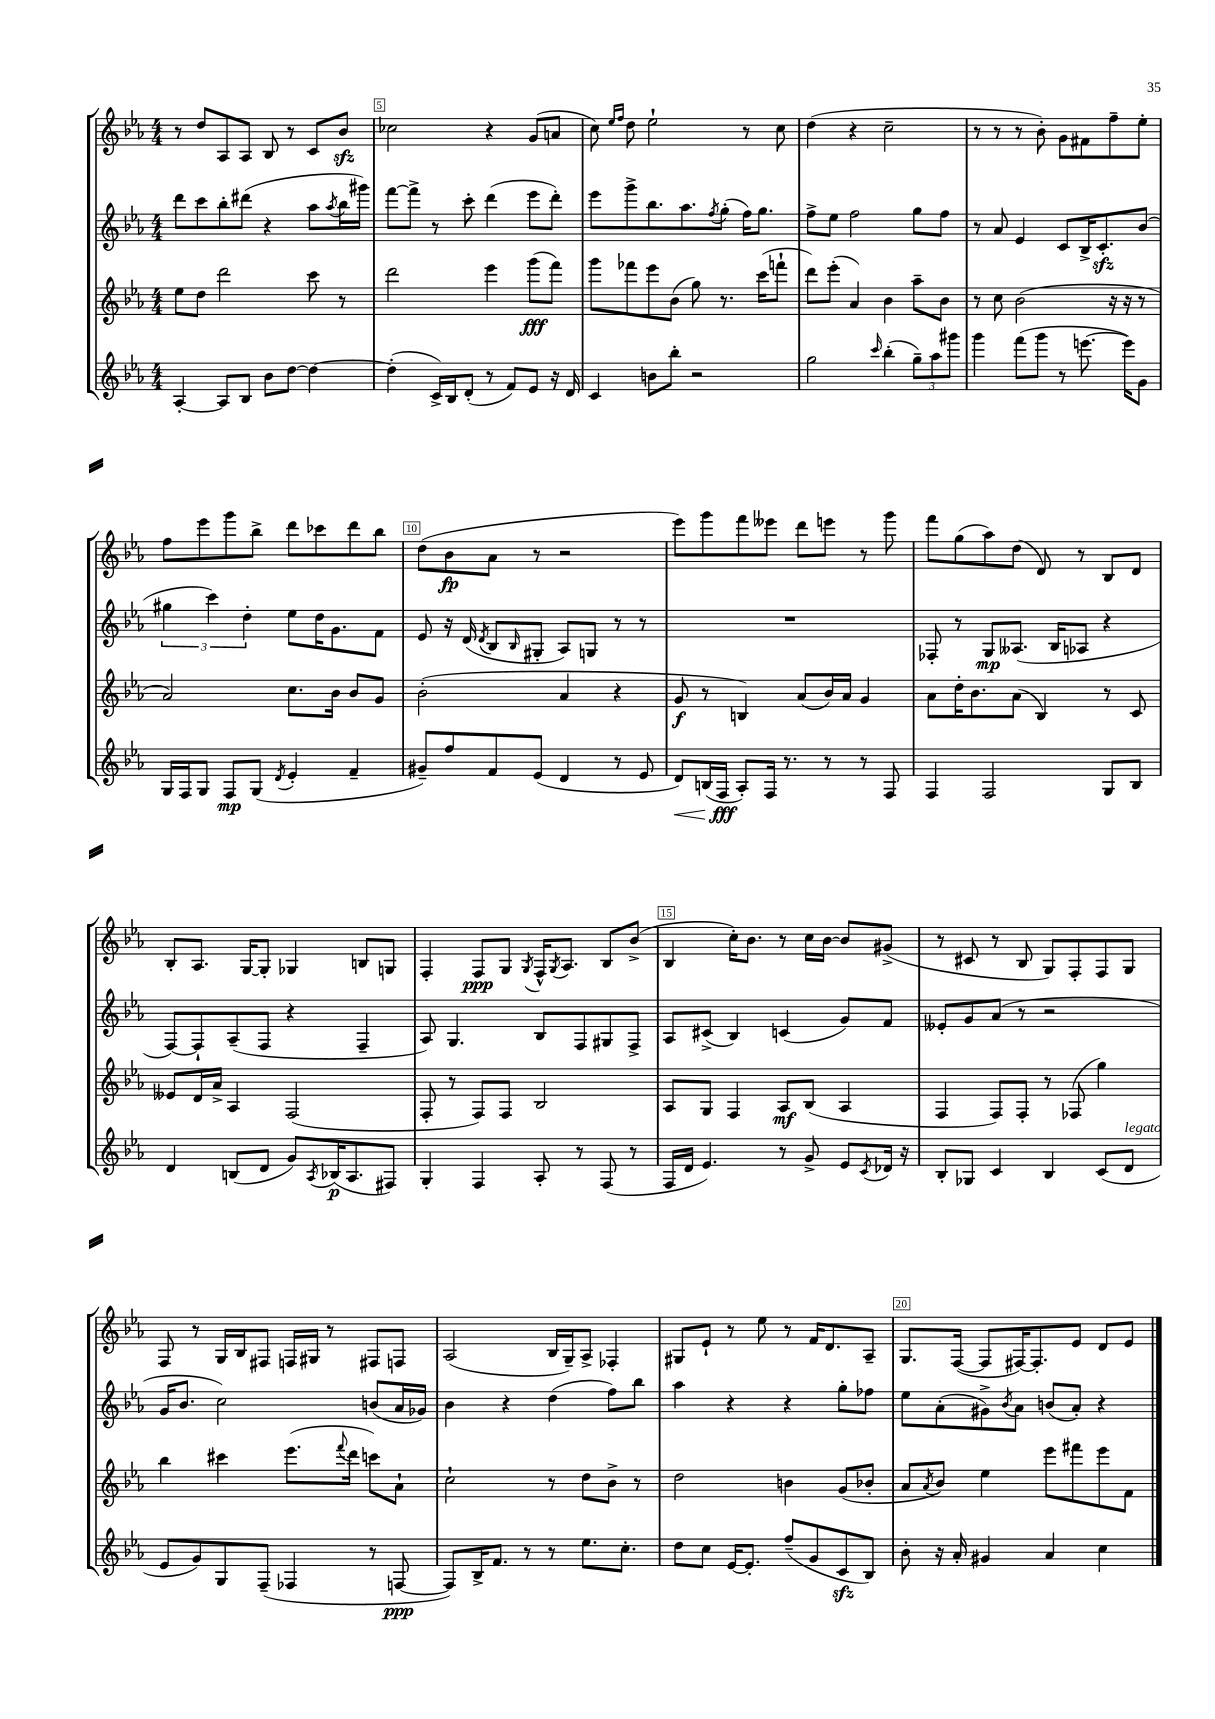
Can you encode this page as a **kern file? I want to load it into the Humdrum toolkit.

**kern	**dynam	**kern	**dynam	**kern	**dynam	**kern	**dynam
*part4	*part4	*part3	*part3	*part2	*part2	*part1	*part1
*staff4	*staff4	*staff3	*staff3	*staff2	*staff2	*staff1	*staff1
*clefG2	*	*clefG2	*	*clefG2	*	*clefG2	*
*k[b-e-a-]	*	*k[b-e-a-]	*	*k[b-e-a-]	*	*k[b-e-a-]	*
*M4/4	*	*M4/4	*	*M4/4	*	*M4/4	*
=4	=4	=4	=4	=4	=4	=4	=4
[4A-'/	.	8ee-\L	.	8ddd\L	.	8r	.
.	.	8dd\J	.	8ccc\	.	8dd/L	.
8A-/L]	.	2ddd\	.	8bb-'\	.	8A-/	.
8B-/J	.	.	.	(8ddd#X\J	.	8A-/J	.
8b-\L	.	.	.	4r	.	8B-/	.
[8dd\J	.	.	.	.	.	8r	.
4dd\_	.	8ccc\	.	8aa-\L	.	8c/L	.
.	.	.	.	8qaa-/	.	.	.
.	.	8r	.	16bb-\L	.	8b-zz/J	.
.	.	.	.	16ggg#X\JJ)	.	.	.
=5	=5	=5	=5	=5	=5	=5	=5
(4dd'\]	.	2ddd\	.	[8fff\L	.	2cc-X\	.
.	.	.	.	8fff^\J]	.	.	.
16c^/LL)	.	.	.	8r	.	.	.
16B-/J	.	.	.	.	.	.	.
(8d'/J	.	.	.	8ccc'\	.	.	.
8r	.	4eee-\	.	(4ddd\	.	4r	.
8f/L)	.	.	.	.	.	.	.
8e-/J	.	(8ggg\L	fff	8eee-\L	.	(8g/L	.
16r	.	8fff\J)	.	8ddd'\J)	.	8an/J	.
16d/	.	.	.	.	.	.	.
=6	=6	=6	=6	=6	=6	=6	=6
4c/	.	8ggg\L	.	8eee-\L	.	8cc\)	.
.	.	.	.	.	.	16qqee-/LL	.
.	.	.	.	.	.	16qqff/JJ	.
.	.	8fff-X\	.	8ggg^\	.	8dd\	.
8bn\L	.	8eee-\	.	8.bb-\	.	2ee-`\	.
8bb-'\J	.	(8b-\J	.	.	.	.	.
.	.	.	.	8.aa-\	.	.	.
2r	.	8gg\)	.	.	.	.	.
.	.	.	.	8qff/	.	.	.
.	.	8.r	.	(8gg'\J	.	.	.
.	.	.	.	16ff\KL)	.	8r	.
.	.	(16ccc\KL	.	8.gg\J	.	.	.
.	.	8fffn`\J	.	.	.	8cc\	.
=7	=7	=7	=7	=7	=7	=7	=7
2gg\	.	8ddd\L)	.	8ff^\L	.	(4dd\	.
.	.	(8eee-'\J	.	8ee-\J	.	.	.
.	.	4a-/)	.	2ff\	.	4r	.
16qqccc/	.	.	.	.	.	.	.
(4bb-'\	.	4b-\	.	.	.	2cc~\	.
12gg~\L)	.	8aa-~\L	.	8gg\L	.	.	.
12aa-\	.	.	.	.	.	.	.
.	.	8b-\J	.	8ff\J	.	.	.
12ggg#X\J	.	.	.	.	.	.	.
=8	=8	=8	=8	=8	=8	=8	=8
4ggg\	.	8r	.	8r	.	8r	.
.	.	8cc\	.	8a-/	.	8r	.
(8fff\L	.	(2b-\	.	4e-/	.	8r	.
8ggg\J	.	.	.	.	.	8b-'\)	.
8r	.	.	.	8c/L	.	8g\L	.
[8.eeen\	.	.	.	16B-^/K	.	8f#X\	.
.	.	.	.	8.czz'/	.	.	.
.	.	16r	.	.	.	8ff~\	.
16eee\KL])	.	16r	.	.	.	.	.
8g\J	.	8r	.	(8b-/J	.	8ee-'\J	.
!!LO:LB:g=z
=9	=9	=9	=9	=9	=9	=9	=9
16G/LL	.	2a-/)	.	6gg#X\	.	8ff\L	.
16F/J	.	.	.	.	.	.	.
8G/J	.	.	.	.	.	8eee-\	.
.	.	.	.	6ccc\)	.	.	.
8F/L	mp	.	.	.	.	8ggg\	.
.	.	.	.	6dd'\	.	.	.
(8G/J	.	.	.	.	.	8bb-^\J	.
8qd/	.	.	.	.	.	.	.
4e-'/	.	8.cc\L	.	8ee-\L	.	8ddd\L	.
.	.	.	.	16dd\K	.	8ccc-X\	.
.	.	16b-\Jk	.	8.g\	.	.	.
4f~/	.	8b-/L	.	.	.	8ddd\	.
.	.	8g/J	.	8f\J	.	8bb-\J	.
=10	=10	=10	=10	=10	=10	=10	=10
8g#X~/L)	.	(2b-'\	.	8e-/	.	(8dd\L	.
8ff/	.	.	.	16r	.	8b-\	fp
.	.	.	.	(16d/	.	.	.
.	.	.	.	8qd/	.	.	.
8f/	.	.	.	8B-/L	.	8a-\J	.
.	.	.	.	16qqB-/	.	.	.
(8e-/J	.	.	.	8G#X'/J	.	8r	.
4d/	.	4a-/	.	8A-/L)	.	2r	.
.	.	.	.	8Gn/J	.	.	.
8r	.	4r	.	8r	.	.	.
8e-/	.	.	.	8r	.	.	.
=11	=11	=11	=11	=11	=11	=11	=11
!	!LO:HP:b	!	!	!	!	!	!
8d/L)	<	8g/	f	1r	.	8eee-\L)	.
(16Bn/L	.	8r	.	.	.	8ggg\	.
16F/JJ	fff	.	.	.	.	.	.
8A-'/L)	[	4Bn/)	.	.	.	8fff\	.
16F/Jk	.	.	.	.	.	8eee--X\J	.
8.r	.	.	.	.	.	.	.
.	.	(8a-/L	.	.	.	8ddd\L	.
8r	.	16b-/L)	.	.	.	8eeen\J	.
.	.	16a-/JJ	.	.	.	.	.
8r	.	4g/	.	.	.	8r	.
8F/	.	.	.	.	.	8ggg\	.
=12	=12	=12	=12	=12	=12	=12	=12
4F/	.	8a-\L	.	8F-X'/	.	8fff\L	.
.	.	16dd'\K	.	8r	.	(8gg\	.
.	.	8.b-\	.	.	.	.	.
2F/	.	.	.	8G/L	mp	8aa-\)	.
.	.	(8a-\J	.	(8.A--X/J	.	(8dd\J	.
.	.	4B-/)	.	.	.	8d/)	.
.	.	.	.	16B-/KL	.	.	.
.	.	.	.	8A-X/J	.	8r	.
8G/L	.	8r	.	4r	.	8B-/L	.
8B-/J	.	8c/	.	.	.	8d/J	.
!!LO:LB:g=z
=13	=13	=13	=13	=13	=13	=13	=13
4d/	.	8e--X/L	.	[8F/L)	.	8B-'/L	.
.	.	16d/L	.	8F`/]	.	8.A-/J	.
.	.	16a-^/JJ	.	.	.	.	.
(8Bn/L	.	4A-/	.	(8A-~/	.	.	.
.	.	.	.	.	.	[16G/KL	.
8d/J	.	.	.	8F/J	.	8G'/J]	.
8g/L)	.	(2F/	.	4r	.	4G-X/	.
8qA-/	.	.	.	.	.	.	.
(16B-X/K	p	.	.	.	.	.	.
8.A-/	.	.	.	.	.	.	.
.	.	.	.	4F~/	.	8Bn/L	.
8F#X/J)	.	.	.	.	.	8Gn/J	.
=14	=14	=14	=14	=14	=14	=14	=14
4G'/	.	8F'/	.	8A-/)	.	4F'/	.
.	.	8r	.	4.G/	.	.	.
4F/	.	8F/L)	.	.	.	8F/L	ppp
.	.	8F/J	.	.	.	8G/J	.
.	.	.	.	.	.	8qG/	.
8A-'/	.	2B-/	.	8B-/L	.	16F^^/KL	.
.	.	.	.	.	.	8qG/	.
.	.	.	.	.	.	8.A-/J	.
8r	.	.	.	8F/	.	.	.
(8F/	.	.	.	8G#X/	.	8B-/L	.
8r	.	.	.	8F^/J	.	(8b-^/J	.
=15	=15	=15	=15	=15	=15	=15	=15
16F/LL	.	8A-/L	.	8A-/L	.	4B-/	.
16d/JJ	.	.	.	.	.	.	.
4.e-/)	.	8G/J	.	(8c#X^/J	.	.	.
.	.	4F/	.	4B-/)	.	16cc'\KL)	.
.	.	.	.	.	.	8.b-\J	.
8r	.	8A-/L	mf	(4cn/	.	8r	.
8g^/	.	(8B-/J	.	.	.	16cc\LL	.
.	.	.	.	.	.	[16b-\JJ	.
8e-/L	.	4A-/	.	8g/L)	.	8b-/L]	.
8qc/	.	.	.	.	.	.	.
16d-X/Jk	.	.	.	8f/J	.	(8g#X^/J	.
16r	.	.	.	.	.	.	.
=16	=16	=16	=16	=16	=16	=16	=16
8B-'/L	.	4F/	.	8e--X'/L	.	8r	.
8G-X/J	.	.	.	8g/	.	8c#X/	.
4c/	.	8F/L)	.	(8a-/J	.	8r	.
.	.	8F'/J	.	8r	.	8B-/	.
4B-/	.	8r	.	2r	.	8G/L)	.
.	.	(8F-X/	.	.	.	8F'/	.
(8c/L	.	4gg\)	.	.	.	8F/	.
!LO:TX:a:i:t=legato	!	!	!	!	!	!	!
8d/J	.	.	.	.	.	8G/J	.
!!LO:LB:g=z
=17	=17	=17	=17	=17	=17	=17	=17
8e-/L	.	4bb-\	.	16g/KL	.	8F/	.
.	.	.	.	8.b-/J	.	.	.
8g/)	.	.	.	.	.	8r	.
8G/	.	4ccc#X\	.	2cc\)	.	16G/LL	.
.	.	.	.	.	.	16B-/J	.
(8F~/J	.	.	.	.	.	8F#X/J	.
4F-X/	.	(8.eee-\L	.	.	.	16Fn/LL	.
.	.	.	.	.	.	16G#X/JJ	.
.	.	.	.	.	.	8r	.
.	.	8qqfff/	.	.	.	.	.
.	.	16ddd\Jk	.	.	.	.	.
8r	.	8cccn\L)	.	(8bn/L	.	8F#X/L	.
[8Fn/	ppp	8a-`\J	.	16a-/L	.	8Fn/J	.
.	.	.	.	16g-X/JJ)	.	.	.
=18	=18	=18	=18	=18	=18	=18	=18
8F/L])	.	2cc`\	.	4b-\	.	(2A-/	.
16B-^/K	.	.	.	.	.	.	.
8.f/J	.	.	.	.	.	.	.
.	.	.	.	4r	.	.	.
8r	.	.	.	.	.	.	.
8r	.	8r	.	(4dd\	.	16B-/LL	.
.	.	.	.	.	.	16G~/J)	.
8.ee-\L	.	8dd\L	.	.	.	8A-^/J	.
.	.	8b-^\J	.	8ff\L)	.	4F-X'/	.
8.cc'\J	.	.	.	.	.	.	.
.	.	8r	.	8bb-\J	.	.	.
=19	=19	=19	=19	=19	=19	=19	=19
8dd\L	.	2dd\	.	4aa-\	.	8G#X/L	.
8cc\J	.	.	.	.	.	8e-`/J	.
[16e-/KL	.	.	.	4r	.	8r	.
8.e-'/J]	.	.	.	.	.	.	.
.	.	.	.	.	.	8ee-\	.
(8ff~/L	.	4bn\	.	4r	.	8r	.
8g/	.	.	.	.	.	16f/KL	.
.	.	.	.	.	.	8.d/	.
8czz/	.	(8g/L	.	8gg'\L	.	.	.
8B-/J)	.	8b-X'/J	.	8ff-X\J	.	8A-~/J	.
=20	=20	=20	=20	=20	=20	=20	=20
8b-'\	.	8a-/L	.	8ee-\L	.	8.G/L	.
.	.	8qa-/	.	.	.	.	.
16r	.	8b-/J)	.	(8a-'\	.	.	.
16a-'/	.	.	.	.	.	([16F/Jk	.
4g#X/	.	4ee-\	.	8g#X^\)	.	8F/L]	.
.	.	.	.	8qb-/	.	.	.
.	.	.	.	8a-\J	.	[16F#X/K)	.
.	.	.	.	.	.	8.F#'/]	.
4a-/	.	8eee-\L	.	(8bn/L	.	.	.
.	.	8fff#X\	.	8a-'/J)	.	8e-/J	.
4cc\	.	8eee-\	.	4r	.	8d/L	.
.	.	8f\J	.	.	.	8e-/J	.
==	==	==	==	==	==	==	==
*-	*-	*-	*-	*-	*-	*-	*-
